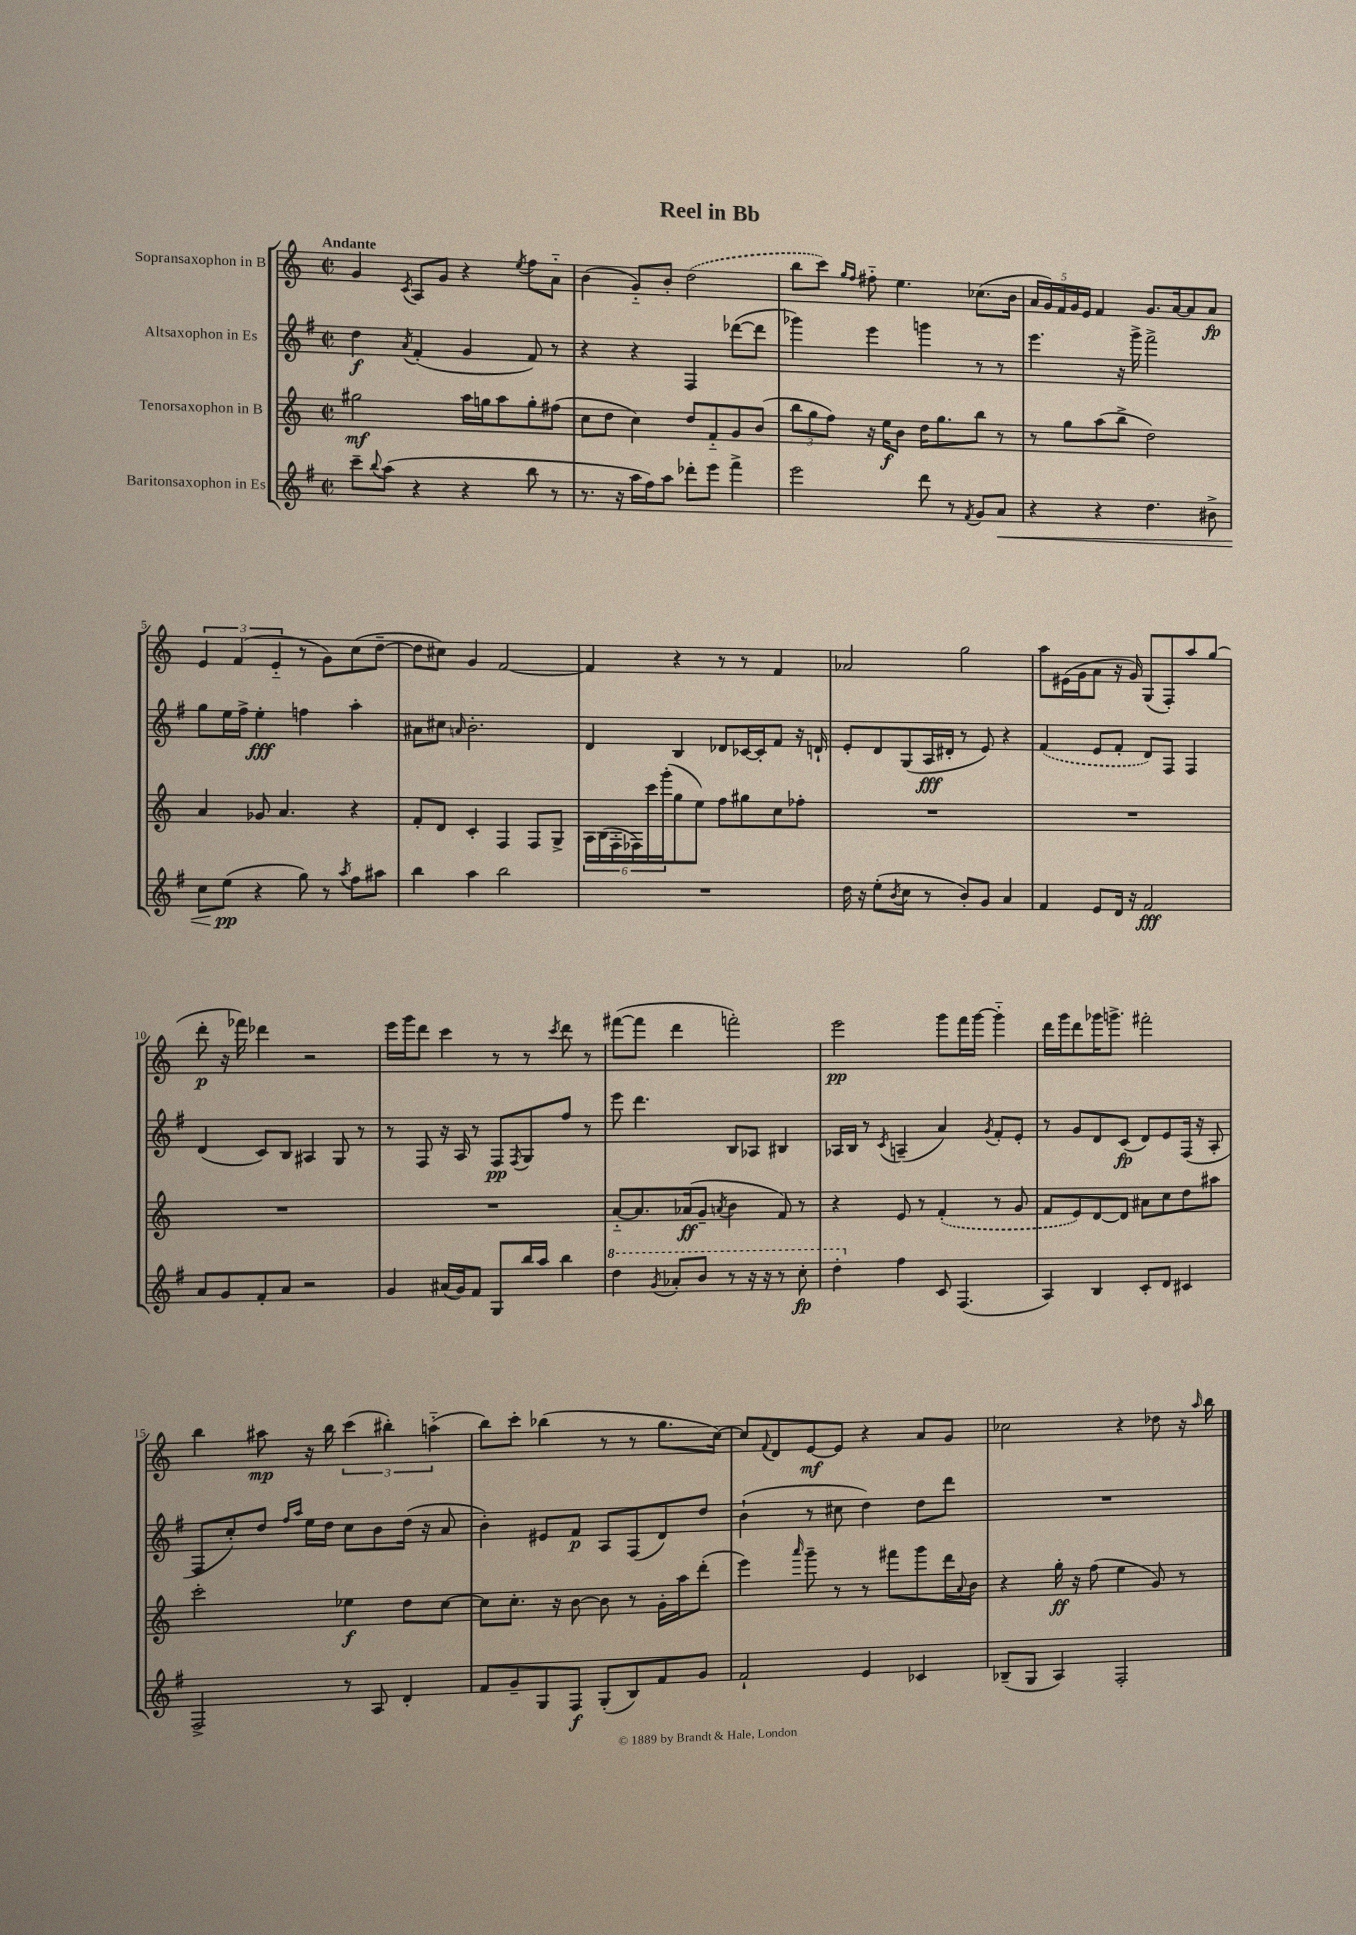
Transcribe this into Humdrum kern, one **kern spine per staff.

**kern	**kern	**kern	**kern
*staff4	*staff3	*staff2	*staff1
*clefG2	*clefG2	*clefG2	*clefG2
*k[f#]	*k[]	*k[f#]	*k[]
*M2/2	*M2/2	*M2/2	*M2/2
*met(c|)	*met(c|)	*met(c|)	*met(c|)
8ccc~	2gg#	4dd	4g
8qqbb	.	.	.
(8aa	.	.	.
.	.	8qa	8qc
4r	.	(4f#'	8A
.	.	.	8g
4r	16aa	4g	4r
.	16gg	.	.
.	8aa	.	.
.	.	.	8qee
8bb	8gg'	8f#)	8ff
8r	(8ff#	8r	8a'~
=	=	=	=
8.r	8cc	4r	(4b
.	8dd	.	.
16r	.	.	.
16aa	4cc)	4r	8g'~)
16ff#)	.	.	.
8aa	.	.	8b'
8ddd-'	8dd	4F#	(2dd
8eee	8f'~	.	.
4fff#^	8g	([8ddd-	.
.	(8b	8ddd-]	.
=	=	=	=
2eee	12bb	4ggg-)	8bb
.	12gg	.	.
.	.	.	8ccc)
.	12ff)	.	.
.	.	.	16qqgg
.	.	.	16qqff
.	16r	4eee	8ff#'~
.	16ee	.	.
.	8b	.	4.ee
8ddd	16dd	4ggg	.
.	8.gg	.	.
8r	.	.	.
8qf#	.	.	.
8g	8bb	8r	(8.cc-
8a	8r	8r	.
.	.	.	16b
=	=	=	=
4r	8r	4.eee	20a
.	.	.	20g)
.	.	.	20f
.	8gg	.	.
.	.	.	20g
.	.	.	20e
4r	(8aa	.	4f
.	8bb^	16r	.
.	.	16ggg^	.
4.dd	2dd)	2fff#^	8.g
.	.	.	[16a
.	.	.	8a]
8b#^	.	.	8a
=	=	=	=
8cc	4a	8gg	6e
(8ee	.	16ee	.
.	.	.	(6f
.	.	16ff#^	.
4r	8g-	4ee'	.
.	.	.	6e'~
.	4.a	.	.
8gg)	.	4ff	8r
8r	.	.	8g)
8qaa	.	.	.
8ff#	4r	4aa'	(8cc
8aa#	.	.	[8dd~
=	=	=	=
4bb	8f'	8a#	8dd]
.	8d	8cc#	8cc#)
.	.	16qqa	.
4aa	4c'	2.b'	4g
2bb	4F	.	[2f
.	8F	.	.
.	8G^	.	.
=	=	=	=
1r	24A	4d	4f]
.	(24B	.	.
.	24F'	.	.
.	24F-)	.	.
.	24ccc	.	.
.	(24ggg'	.	.
.	8gg	4B	4r
.	8ee)	.	.
.	8ff	8d-	8r
.	8gg#	[16c-	8r
.	.	16c-']	.
.	8cc	8f#	4f
.	8ff-'	16r	.
.	.	16d`	.
=	=	=	=
16dd	1r	8e'	2a-
16r	.	.	.
(8ee'	.	8d	.
8qb	.	.	.
8cc	.	(8G	.
8r	.	16A	.
.	.	16d#'	.
8b')	.	8r	2gg
8g	.	8e)	.
4a	.	4r	.
=	=	=	=
4f#	1r	(4f#	8aa
.	.	.	(16e#
.	.	.	16g
8e	.	8e	8a
16d	.	8f#'	16r
16r	.	.	16g)
2f#	.	8d)	(8G
.	.	8F#	8F')
.	.	4F#	8aa
.	.	.	(8gg
=	=	=	=
8a	1r	(4d	8ddd'
8g	.	.	16r
.	.	.	16fff-)
8f#'	.	8c)	4ddd-
8a	.	8B	.
2r	.	4A#	2r
.	.	8G	.
.	.	8r	.
=	=	=	=
4g	1r	8r	16eee
.	.	.	16ggg
.	.	8F#	8ddd
(16a#	.	16r	4ccc
16g)	.	16A	.
8f#	.	8r	.
8G	.	8F#	8r
.	.	8qF#	.
16bb	.	8G	8r
16aa	.	.	.
.	.	.	8qccc
4bb	.	8ff#	8ddd
.	.	8r	8r
=	=	=	=
4ddd	[8a'~	8eee	([8fff#
.	8.a]	4.ddd	8fff#]
8qgg	.	.	.
8aa-'	.	.	4ddd
.	(16a-	.	.
8bb	8g~	.	.
.	8qa	.	.
8r	4b	8B	2fff')
16r	.	8A-	.
16r	.	.	.
8r	8f)	4B#	.
8ccc'	8r	.	.
=	=	=	=
4ddd'	4r	16A-	2eee
.	.	16B	.
.	.	8r	.
.	.	8qc	.
4ff#	8e	(4A~	.
.	8r	.	.
8c	(4f'	4a)	8ggg
(4.F#	.	.	16fff
.	.	.	[16ggg
.	.	8qg	.
.	8r	8f#'	4ggg'~]
.	8g	8e'	.
=	=	=	=
4A)	8f	8r	16ddd
.	.	.	16ggg
.	8e)	8g	8ddd
4B	[8d	8d	16ggg-
.	.	.	8.ggg^
.	8d]	(8c	.
8c'	8a#	8d)	2fff#'
8d	8cc	8e	.
4c#	8dd	(16F#	.
.	.	16r	.
.	8aa#	8A'	.
=	=	=	=
2F#^	2ccc'	8F#	4bb
.	.	8cc')	.
.	.	8dd	8aa#
.	.	16qqff#	.
.	.	16qqaa	.
.	.	16ee	16r
.	.	16dd	16bb
8r	4ee-	8cc	(6ccc
8A	.	8b	.
.	.	.	6bb#')
4d'	8dd	(16dd	.
.	.	16r	.
.	.	.	(6aa'~
.	[8cc	8a	.
=	=	=	=
8f#	8cc]	4b')	8bb)
8g~	8.cc'	.	8ccc'
8G	.	8e#	(4bb-
.	16r	.	.
8F#	[8b	8f#	.
(8G'	8b]	8A	8r
8B)	8r	(8F#	8r
8f#	16g'	8d)	8.gg
.	16aa	.	.
8g	(8ddd'	8dd	.
.	.	.	[16cc)
=	=	=	=
2f#`	4eee)	(4b`	8cc]
.	.	.	8qqf
.	.	.	8d
.	16qqaaa	.	.
.	8ggg~	8r	[8e
.	8r	8cc#	8e]
4e	8r	4dd)	4r
.	8fff#	.	.
4c-	8ggg	8dd	8a
.	16ddd	8ddd	8g
.	8qqa	.	.
.	16b	.	.
=	=	=	=
(8B-~	4r	1r	2cc-
8G	.	.	.
4A)	16gg'	.	.
.	16r	.	.
.	(8ff	.	.
2F#'	4ee	.	4r
.	8g)	.	8dd-
.	8r	.	16r
.	.	.	16qqaa
.	.	.	16bb
==	==	==	==
*-	*-	*-	*-
